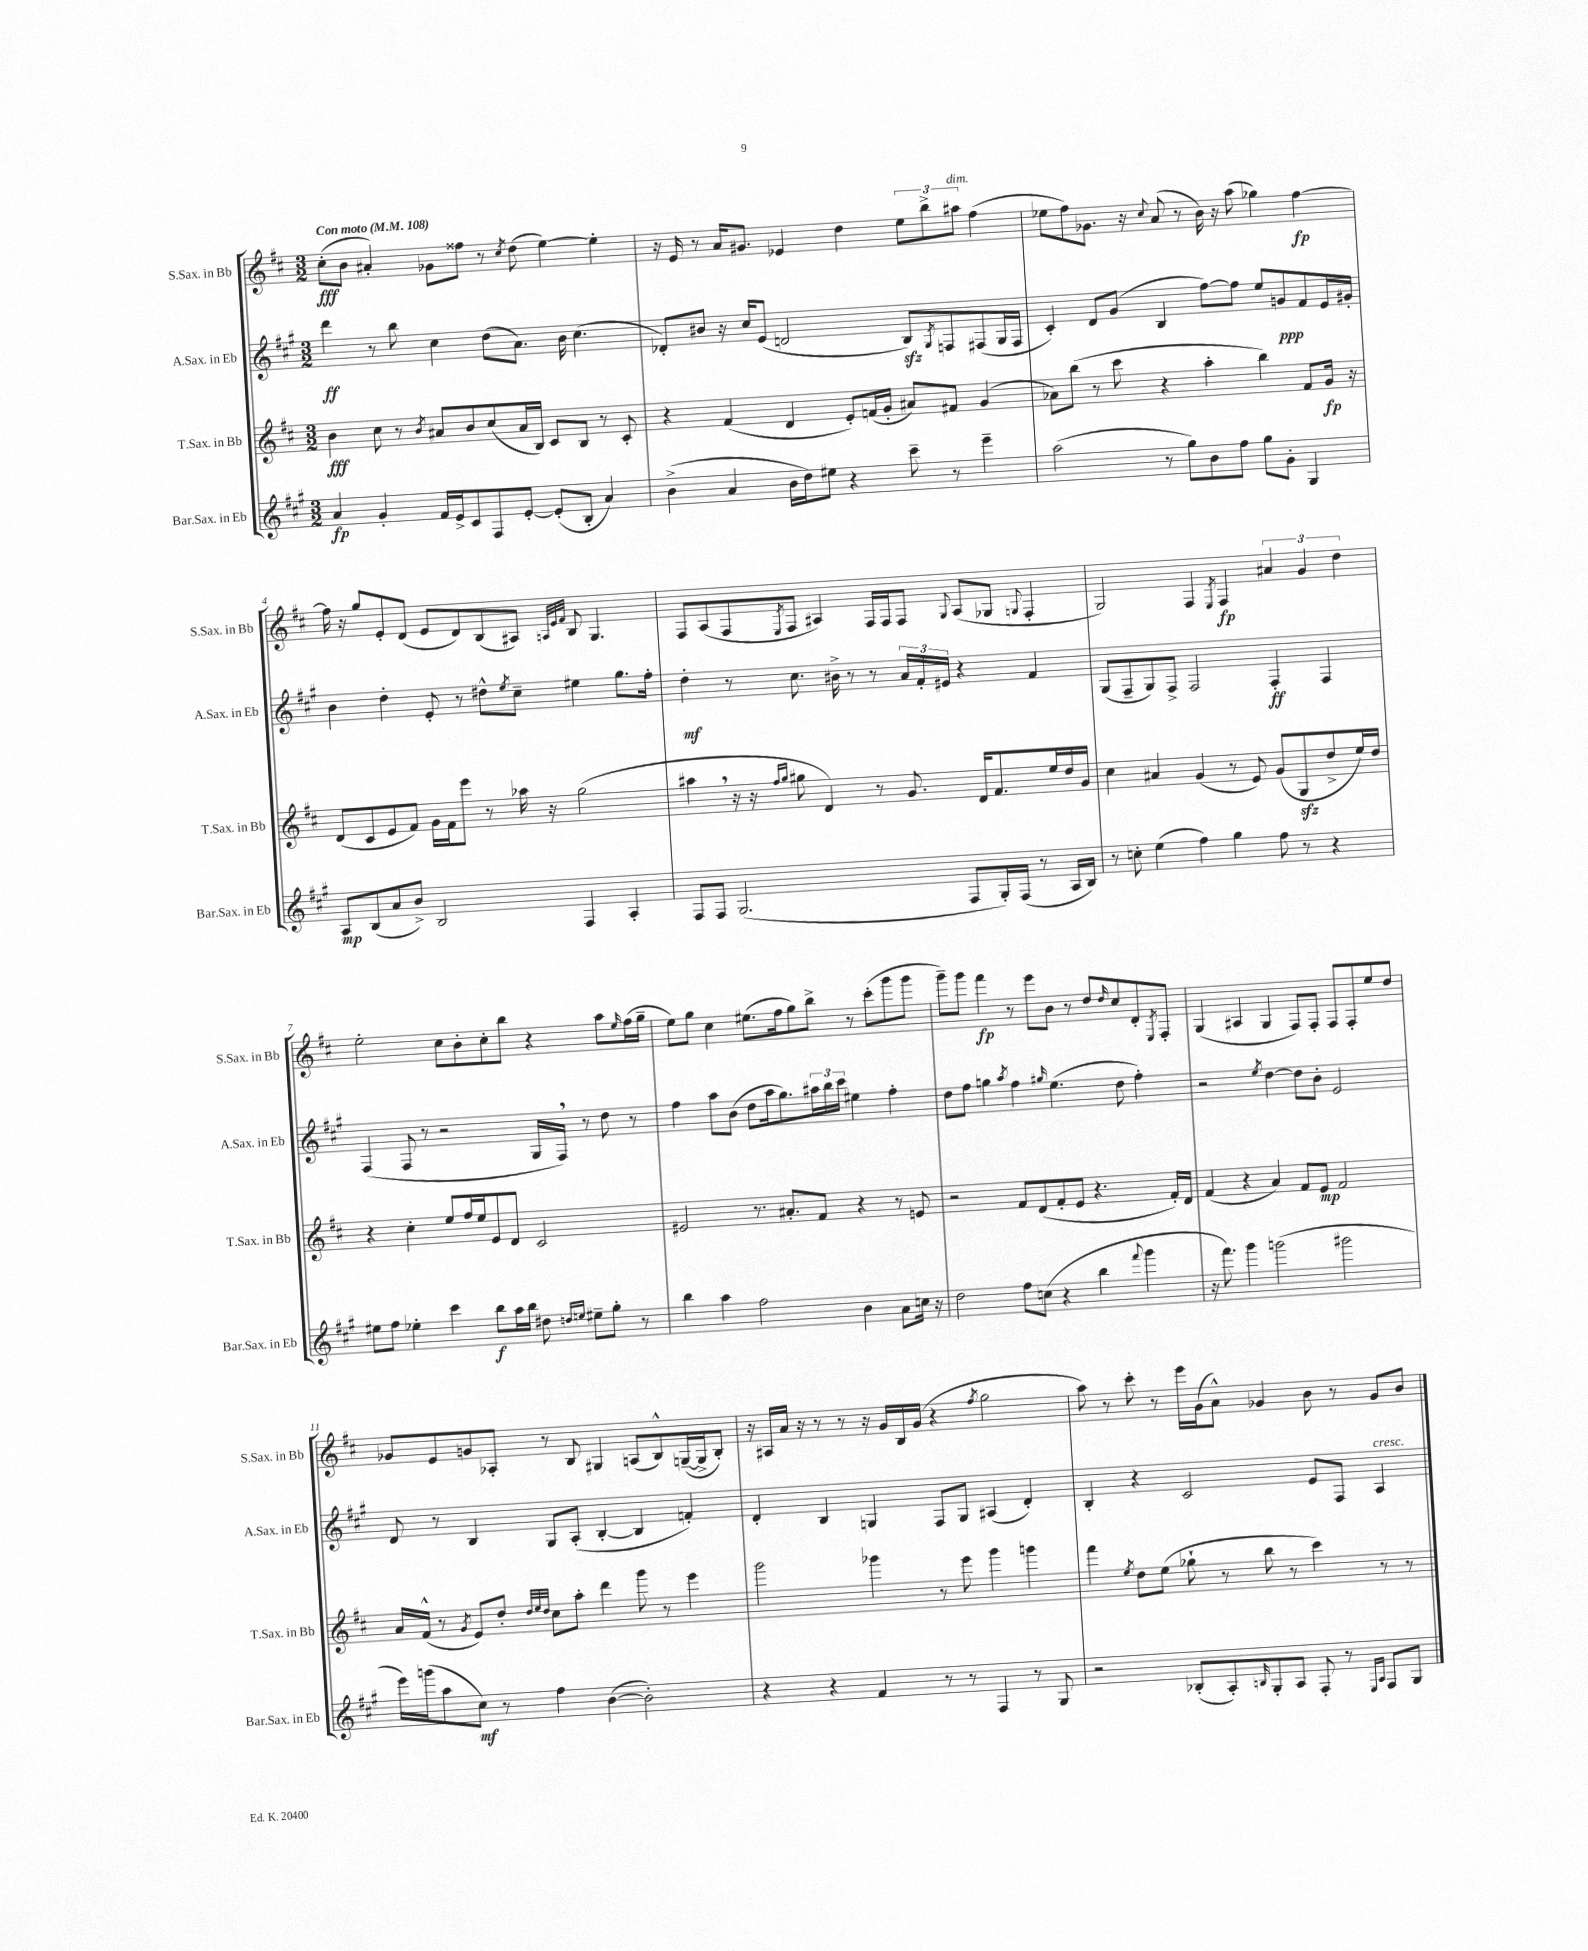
<<
\new StaffGroup <<
\new Staff = "s0" \with { instrumentName = "S.Sax. in Bb" shortInstrumentName = "S.Sax. in Bb" } {
    \clef treble \key d \major \numericTimeSignature \time 3/2 \tempo "Con moto" 4 = 108
    cis''8-.\fff( b'8 ais'4-.) ges'8 fisis''8 r8 \acciaccatura { cis''8 } d''8( e''4~) e''4-. |
    r16 e'16 r8 a'16 gis'8. ees'4 d''4 \tuplet 3/2 { e''8 b''8-> ais''8^\markup { \italic "dim." } } fis''4( |
    ees''8 fis''8) ges'8. r16 \appoggiatura { cis''8 } a'8( r8 b'16) r16 a''8( ges''4) fis''4~\fp |
    fis''16 r16 g''8 e'8-. d'8( e'8 d'8) b8( ais8) \grace { a32 e'32 fis'32 } b8 g4. |
    fis8 a8( fis8 \acciaccatura { e8 } fis8 ais4) fis16 fis16 fis8 \appoggiatura { g8 } ais8( ges8 \appoggiatura { g8 } fis4-. |
    g2) fis4 \acciaccatura { e8 } fis4\fp \tuplet 3/2 { ais'4 g'4 d''4 } |
    e''2-. cis''8 b'8-. cis''8-. b''8 r4 a''8 \grace { e''16 } fis''16( g''16-- |
    e''8) g''8 cis''4 eis''8.( fis''16 g''8) b''8-> r8 cis'''8-.( g'''8 g'''8 |
    g'''8--) g'''8 fis'''4\fp r8 e'''8 b'8 r8 d''8 \grace { d''16 } cis''8 d'8-. \acciaccatura { e8 } fis8-. |
    g4( ais4 g4 fis8) fis8-. fis8 fis8-. e''8 d''8 |
    ges'8 e'8 g'8 aes8-. r8 b8 gis4 a8( b8-^) g16~--( g16-> b8-.) |
    r16 ais16 a'16 r16 r8 r8 r16 g'16 b16 g'16( r4 \acciaccatura { fis''8 } g''2 |
    a''8) r8 cis'''8-. r8 e'''16 g'16( a'8-^) ges'4 b'8 r8 ges'8 b'8 \bar "|." |
}
\new Staff = "s1" \with { instrumentName = "A.Sax. in Eb" shortInstrumentName = "A.Sax. in Eb" } {
    \clef treble \key a \major \numericTimeSignature \time 3/2
    d'''4\ff r8 b''8 cis''4 d''8( a'8.) b'16 cis''4.( |
    des'8-.) bis'8 r16 cis''16 e'8( d'2 b8\sfz) \acciaccatura { gis8 } f8 fis8( gis16 fis16 |
    cis'4-.) d'8 gis'8( b4 fis''8~) fis''8 e''8 g'8\ppp fis'8 e'16 gis'16-. |
    b'4 d''4-. e'8-. r8 dis''8-^ \acciaccatura { e''8 } cis''8-- eis''4 gis''8. fis''16-. |
    d''4-.\mf r8 cis''8. bis'16-> r8 r8 \tuplet 3/2 { a'16 fis'16-. eis'16 } r4 fis'4 |
    gis8( fis8-- gis8) fis8-> fis2 fis4-.\ff fis4 |
    fis4( fis8 r8 r2 gis16 fis16) \breathe r8 d''8 r8 |
    fis''4 a''8 b'8( d''8 a''16 gis''8.) \tuplet 3/2 { ais''16 b''16 cis'''16 } eis''4 fis''4-. |
    d''8 fis''8 g''4 \acciaccatura { a''8 } fis''4 \grace { gis''16 } e''4.( d''8 fis''4-.) |
    r2 \acciaccatura { e''8 } d''4~ d''8 b'8-. e'2 |
    d'8 r8 b4 gis8 a8-.( b4~-. b4 f'4-.) |
    d'4-. b4 g4 fis8 g8 ais4( d'4-.) |
    b4-. r4 cis'2 e'8 fis8 a4^\markup { \italic "cresc." } \bar "|." |
}
\new Staff = "s2" \with { instrumentName = "T.Sax. in Bb" shortInstrumentName = "T.Sax. in Bb" } {
    \clef treble \key d \major \numericTimeSignature \time 3/2
    b'4\fff cis''8 r8 \acciaccatura { b'8 } ais'8 b'8 cis''8( ais'16 b16) cis'8 b8 r8 cis'8-. |
    r4 fis'4( d'4 e'8-.) f'16( g'16-. ais'8) fis'8 g'4( |
    aes'8) b''8( r8 cis'''8 r4 a''4-. b''4) fis'8 g'16\fp r16 |
    d'8( cis'8 e'8 fis'8) g'16 fis'16 e'''8 r8 aes''16 r16 g''2( |
    ais''4 \breathe r16 r16 \grace { fis''16 g''16 } gis''8 d'4) r8 g'8. d'16 fis'8. e''16 d''16 g'16 |
    cis''4 ais'4 g'4( r8 e'8) g'8( g8\sfz d''8-> e''16) d''16 |
    r4 cis''4-. e''8 fis''16 e''16 e'8 d'8 cis'2 |
    eis'2 r8. ais'8.-. fis'8 r4 r8 e'8 |
    r2 fis'8 d'8( fis'8-. e'8 r4. fis'16-.) d'16 |
    fis'4( r4 a'4) fis'8 e'8\mp fis'2 |
    a'16 fis'16-^( r8 \acciaccatura { g'8 } e'8) d''8-. \grace { d''32 e''32 d''32 } cis''8 a''8-. d'''4 g'''8 r8 e'''4 |
    g'''2 ges'''4 r8 e'''8 ges'''4 g'''4 |
    fis'''4 \acciaccatura { e''8 } d''8 e''8( ges''8-! r8 b''8 r8 cis'''4) r8 r8 \bar "|." |
}
\new Staff = "s3" \with { instrumentName = "Bar.Sax. in Eb" shortInstrumentName = "Bar.Sax. in Eb" } {
    \clef treble \key a \major \numericTimeSignature \time 3/2
    a'4\fp gis'4-. fis'16 e'16-> cis'8 fis8 e'8~-. e'8-.( b8-. a'4) |
    b'4->( a'4 b'16 d''16) eis''8 r4 cis'''8-- r8 e'''4-- |
    a''2( r8 gis''8) b'8 fis''8 gis''8 gis'8-. gis4 |
    a8\mp b8( a'8 b'8->) b2 fis4 a4-. |
    fis8 fis8 gis2.( fis8 gis16-.) fis16( r8 a16 b16) |
    r8 c''8-. e''4( fis''4) gis''4 fis''8 r8 r4 |
    eis''8 fis''8 ees''4-. cis'''4 b''8\f a''16 b''16 dis''8 \grace { d''16 e''16 } eis''8-- gis''8-. r8 |
    b''4 a''4 fis''2 b'4 a'8 c''16 r16 |
    d''2 fis''8 c''8( r4 b''4 \appoggiatura { fis'''8 } gis'''4 |
    r16 fis'''8.) gis'''4 g'''2( gis'''2 |
    e'''16) g'''16( a''8 cis''8\mf) r8 fis''4 b'4~( b'2-.) |
    r4 r4 fis'4 r8 r8 fis4 r8 gis8 |
    r2 bes8-.( a8-.) \grace { b16 } gis8-. a8 fis8-. r8 \grace { e16 a16 } fis8 gis8 \bar "|." |
}
>>
>>
